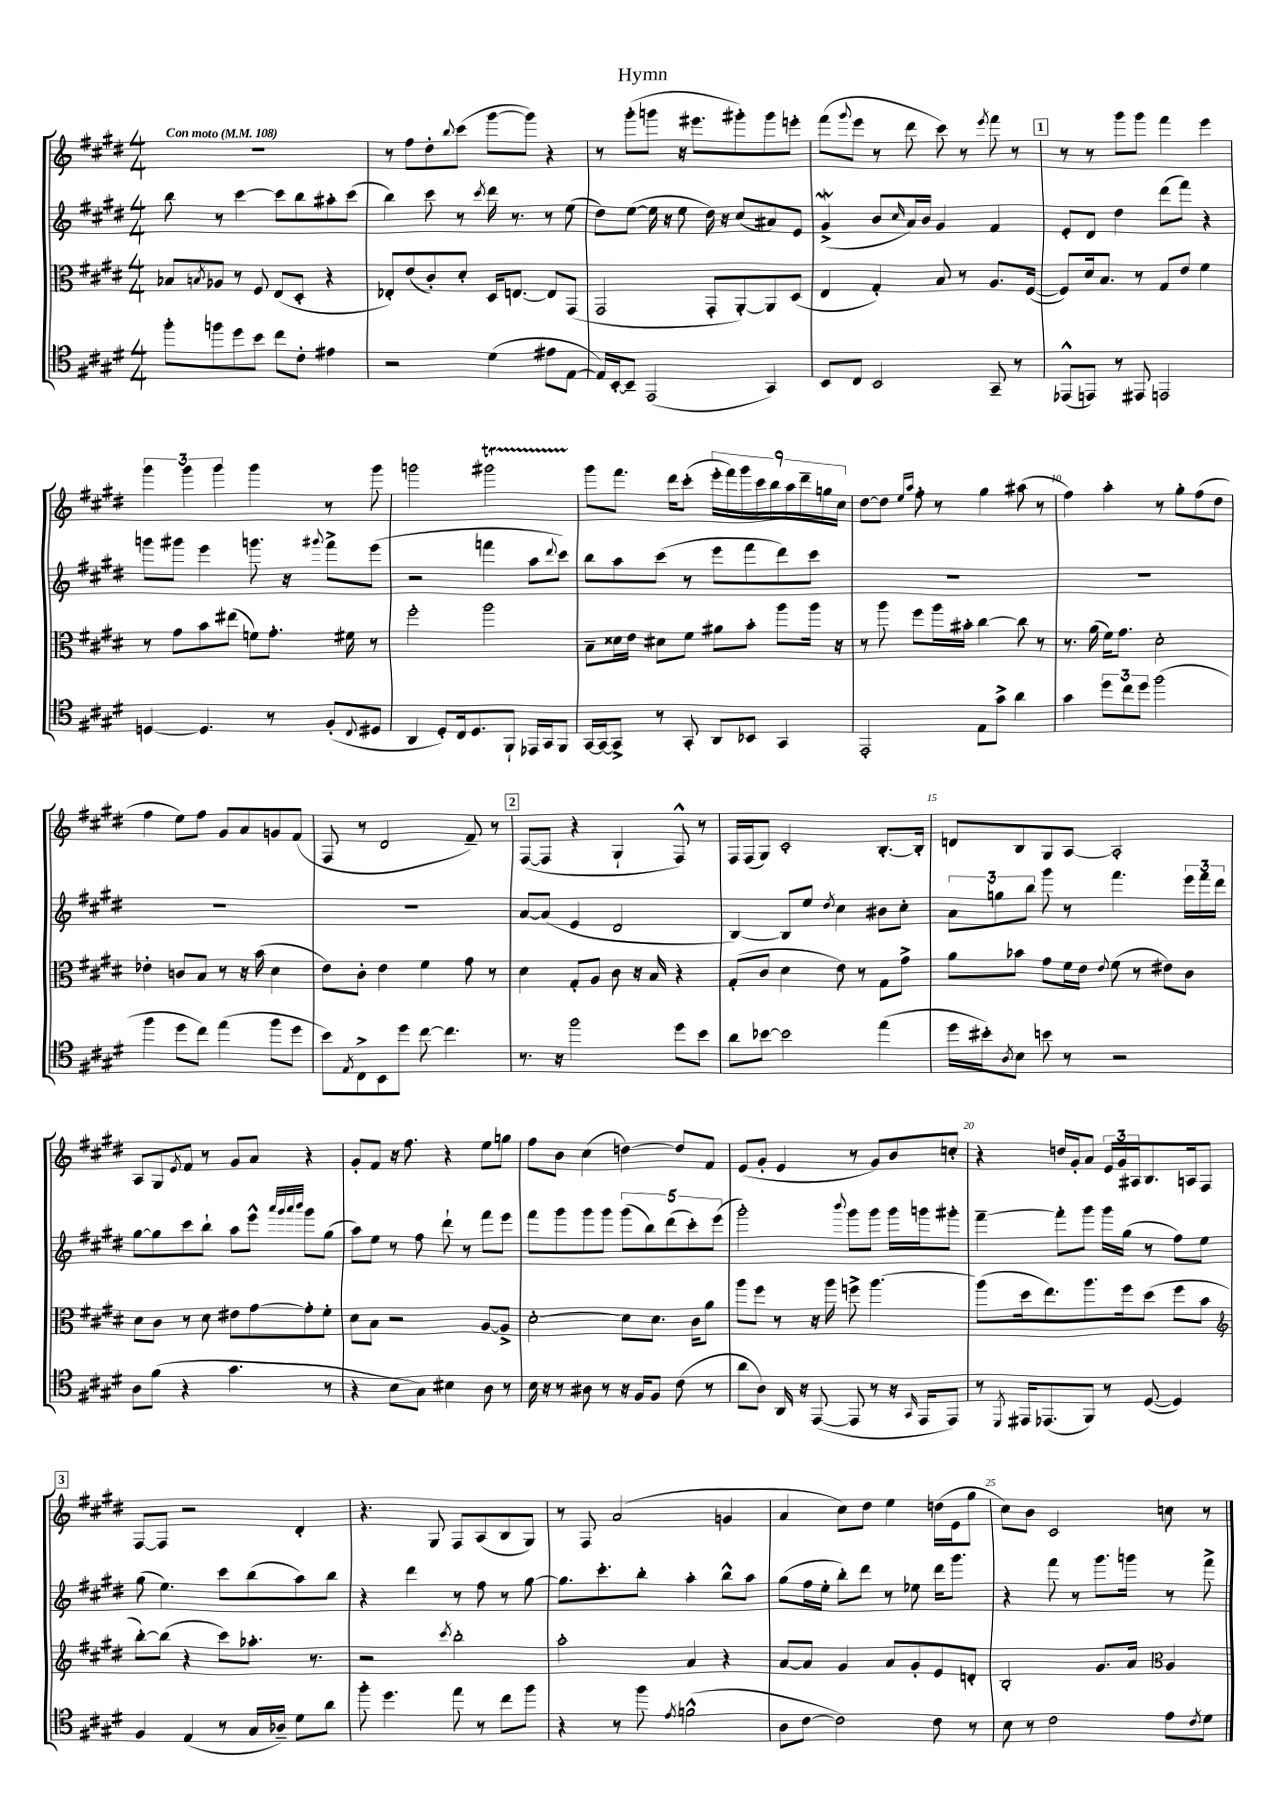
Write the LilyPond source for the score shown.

\header { title = "Hymn" }
<<
\new StaffGroup <<
\new Staff = "s0" {
    \clef treble \key e \major \numericTimeSignature \time 4/4 \tempo "Con moto" 4 = 108
    R1 |
    r8 fis''8 dis''8-. \appoggiatura { b''8 } cis'''8( gis'''8~ gis'''8) r4 |
    r8 gis'''8-.( g'''8 r16 eis'''8. gis'''8-.) gis'''8 e'''8-. |
    fis'''8( \appoggiatura { gis'''8 } e'''8 r8 dis'''8 cis'''8) r8 \acciaccatura { e'''8 } fis'''8 r8 |
    \mark \markup { \box "1" } r8 r8 gis'''8 gis'''8 fis'''4 e'''4 |
    \tuplet 3/2 { gis'''4 gis'''4 gis'''4 } gis'''4 r8 gis'''8 |
    g'''2 gis'''2\startTrillSpan |
    gis'''8\stopTrillSpan fis'''8. dis'''16 cis'''8-.( \tuplet 9/8 { e'''16-. fis'''16) gis'''16 cis'''16 b''16 a''16 dis'''16-- g''16 cis''16 } |
    dis''8~ dis''8 \grace { e''16 a''16 } fis''8-. r8 gis''4 ais''8( r8 |
    fis''4) a''4-. r8 gis''8-. fis''8( dis''8 |
    fis''4 e''8) fis''8 gis'8 a'8 g'8 fis'8( |
    fis8 r8 dis'2 fis'8--) r8 |
    \mark \markup { \box "2" } fis8~( fis8 r4 gis4-! fis8-^) r8 |
    fis16 fis16( gis8) cis'2-. b8.~-. b16-. |
    d'8 b8 gis8 a8~ a2-. |
    a8 gis8 \acciaccatura { e'8 } fis'8 r8 gis'8 a'8 r4 |
    gis'8-. fis'8 r16 fis''8. r4 e''8 g''8 |
    fis''8 b'8 cis''4( d''4~) d''8 fis'8 |
    e'8( gis'8-. e'4 r8 gis'8) b'8 c''8-. |
    r4 d''16 gis'16-. a'8 \tuplet 3/2 { e'16 gis'16 ais16 } b8. a16 fis8 |
    \mark \markup { \box "3" } fis8~ fis8 r2 dis'4-. |
    r4. gis8 fis8 a8( b8 gis8) |
    r8 fis8 a'2( g'4 |
    a'4 cis''8) dis''8 e''4 d''16( e'16 gis''8 |
    cis''8) b'8 cis'2 c''8 r8 \bar "|." |
}
\new Staff = "s1" {
    \clef treble \key e \major \numericTimeSignature \time 4/4
    b''8 r8 cis'''4~ cis'''8 b''8 ais''8-. cis'''8( |
    b''4) cis'''8 r8 \acciaccatura { cis'''8 } dis'''16 r8. r8 e''8( |
    dis''8) e''8~( e''16 r16 e''8 dis''16) r16 cis''8( ais'8) e'8 |
    gis'4->\mordent( b'8 \grace { cis''16 } a'16) b'16 gis'4 fis'4 |
    \mark \markup { \box "1" } e'8-. dis'8 dis''4 dis'''8( fis'''8) r4 |
    g'''8 gis'''8 e'''4 g'''8. r16 \appoggiatura { gis'''8 } fis'''8-> e'''8( |
    r2 f'''4 a''8 \appoggiatura { dis'''8 } cis'''8) |
    b''8 a''8 cis'''8( r8 e'''8 fis'''8 dis'''8) cis'''8 |
    R1 |
    R1 |
    R1 |
    R1 |
    \mark \markup { \box "2" } a'8~ a'8( e'4 dis'2 |
    b4~) b8 e''8 \acciaccatura { dis''8 } cis''4 bis'8 cis''8-. |
    \tuplet 3/2 { a'8 g''8 b''8 } gis'''8 r8 fis'''4. \tuplet 3/2 { e'''16 fis'''16 dis'''16 } |
    gis''8~ gis''8 cis'''8 b''8-! a''8 e'''8-^ \grace { a'''32 gis'''32 a'''32 b'''32 } gis'''8 gis''8( |
    a''8) e''8 r8 fis''8 dis'''8-! r8 fis'''8 e'''8 |
    fis'''8 gis'''8 gis'''8 gis'''8 \tuplet 5/4 { gis'''8( b''8) dis'''8( cis'''8-.) e'''8( } |
    gis'''2-.) \appoggiatura { b'''8 } gis'''8 gis'''8 gis'''16 g'''16 gis'''8-. |
    fis'''4~-- fis'''8-. gis'''8 gis'''16 gis''16( r8 fis''8) e''8 |
    \mark \markup { \box "3" } gis''8( e''4.) cis'''8 b''8( a''8) b''8 |
    r4 dis'''4 r8 fis''8 r8 gis''8~ |
    gis''8. cis'''8.-. b''8-. a''4-. b''8-^ a''8 |
    gis''8( fis''16 e''16-. b''8-.) dis'''8 r8 ees''8 dis'''16 gis'''8. |
    r4 fis'''8 r8 gis'''8. g'''16 r8 fis'''8-> \bar "|." |
}
\new Staff = "s2" {
    \clef alto \key e \major \numericTimeSignature \time 4/4
    bes8 \acciaccatura { b8 } aes8 r8 fis8 e8( dis8-. r4 |
    ees8-.) e'8( cis'8-.) dis'8-. dis16 e8.~ e8 gis,8( |
    gis,2 gis,8-. a,8~-.) a,8 dis8( |
    e4 gis4-.) b8 r8 a8. fis16~( |
    \mark \markup { \box "1" } fis8) dis'16 b8. r8 gis8 e'8 fis'4 |
    r8 gis'8 b'8 eis''8( f'8) gis'8.-. fis'16 r8 |
    fis''2-. a''2 |
    b8-- disis'16 e'16 dis'8 fis'8 ais'8 b'8-. a''8 a''16 r16 |
    r8 a''8 fis''8 a''16 bis'16-. cis''4~ cis''8 r8 |
    r8. a'16( fis'16) gis'8. dis'2-. |
    ees'4-. c'8 b8 r8 r16 b'16( dis'4 |
    e'8) cis'8-. e'4 fis'4 gis'8 r8 |
    \mark \markup { \box "2" } dis'4 gis8-. a8 cis'8 r16 b16 r4 |
    gis8-.( cis'8 dis'4 e'8) r8 gis8 gis'8-> |
    a'8 bes'8 gis'8 fis'16 e'16 \appoggiatura { e'8 } fis'8( r8 eis'8) cis'8 |
    dis'8 cis'8 r8 dis'8 eis'8 gis'8~ gis'8-. fis'8-. |
    dis'8 b8 r2 a8~ a8-> |
    dis'2~-. dis'8 dis'8. cis'16 a'8 |
    a''8 fis''8 r8 r16 a''16 f''8-> a''4.~ |
    a''8( dis''16 e''8.) a''8. fis''16 dis''8( fis''8 b'8 |
    \mark \markup { \box "3" } \clef treble b''8~-.) b''8( r4 cis'''8) aes''8.-. r8. |
    r2 \acciaccatura { cis'''8 } b''2-. |
    a''2-. a'4 r4 |
    a'8~ a'8 gis'4 a'8 gis'8-. e'8 d'8-. |
    b2-. gis'8. a'16 \clef alto a4 \bar "|." |
}
\new Staff = "s3" {
    \clef tenor \key e \major \numericTimeSignature \time 4/4
    fis''8-. f''8 dis''8 b'8 cis''8 cis'8-. eis'4 |
    r2 dis'4( eis'8 e8~ |
    e16) b,16~-. b,8-- e,2( gis,4) |
    b,8 cis8 b,2 gis,8-- r8 |
    \mark \markup { \box "1" } ees,8-^( e,8) r8 eis,8 e,2 |
    d4~ d4. r8 fis8-.( \appoggiatura { cis8 } dis8 |
    a,4 dis8-.) cis16 dis8. fis,8-! ees,16 gis,16 fis,8 |
    gis,16~ gis,16~ gis,8-> r8 gis,8-. a,8 bes,8 gis,4 |
    e,2-. e8 gis'8-> a'4 |
    gis'4 \tuplet 3/2 { dis''8 cis''8 dis''8 } fis''2( |
    fis''4 dis''8 cis''8) e''4( fis''8 dis''8 |
    b'8) \acciaccatura { e8 } cis8-> b,8 dis''8 cis''8~ cis''4. |
    \mark \markup { \box "2" } r8. r16 fis''2 dis''8 b'8 |
    a'8 bes'8~ bes'2 e''4( |
    dis''16 bis'16-.) \acciaccatura { a8 } b8 b'8 r8 r2 |
    a8 fis'8( r4 gis'4. r8 |
    r4 b8 gis8) bis4 a8 r8 |
    b16 r16 r8 ais8 r8 r16 fis16 fis8 cis'8( r8 |
    a'8 a8) a,16 r16 e,8~( e,8 r8 r16 \grace { gis,16 } e,16 e,8) |
    r8 \acciaccatura { dis,8 } eis,16 ees,8.( fis,8) r8 dis8~( dis4) |
    \mark \markup { \box "3" } fis4 e4( r8 gis16 aes16--) dis'8 a'8 |
    fis''8-. dis''4. e''8 r8 cis''8 fis''8 |
    r4 r8 fis''8 \acciaccatura { e'8 } f'2-^( |
    a8 cis'8~ cis'2) cis'8 r8 |
    b8 r8 cis'2 e'8 \acciaccatura { cis'8 } dis'8 \bar "|." |
}
>>
>>
\layout { \context { \Score \override BarNumber.break-visibility = ##(#f #t #t) barNumberVisibility = #(every-nth-bar-number-visible 5) } }
